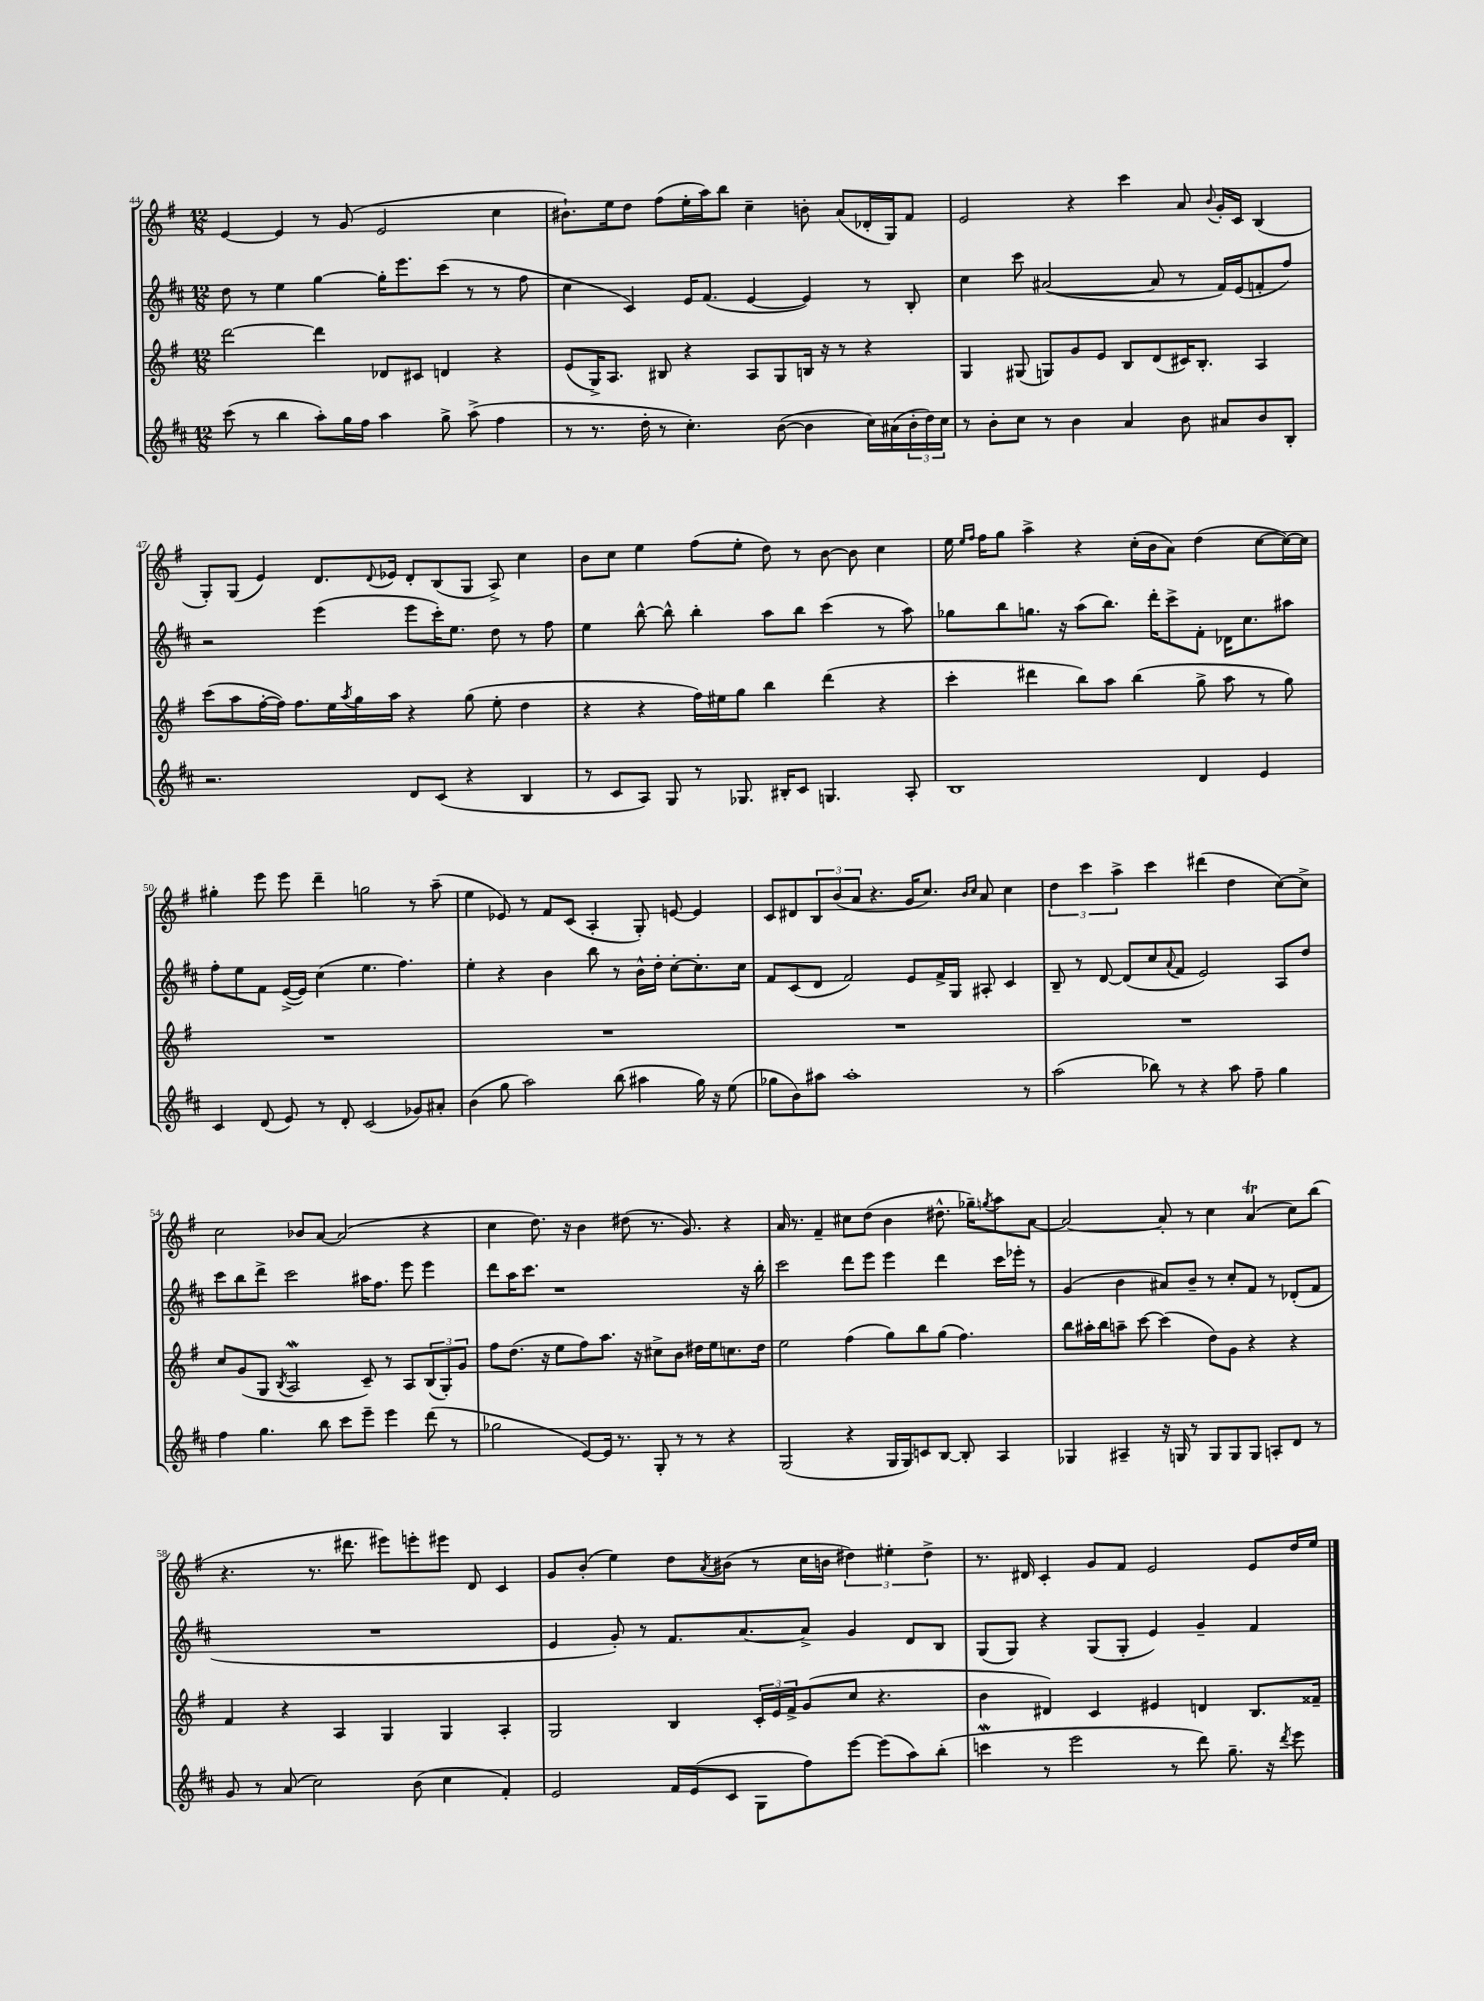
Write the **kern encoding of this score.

**kern	**kern	**kern	**kern
*staff4	*staff3	*staff2	*staff1
*clefG2	*clefG2	*clefG2	*clefG2
*k[f#c#]	*k[f#]	*k[f#c#]	*k[f#]
*M12/8	*M12/8	*M12/8	*M12/8
(8ccc#	[2ddd	8dd	[4e
8r	.	8r	.
4bb	.	4ee	4e]
8aa')	4ddd]	[4gg	8r
16gg	.	.	(8g
16ff#	.	.	.
4aa	8d-	16gg']	2e
.	.	8.eee	.
.	8c#	.	.
8gg^	4d	(8ccc#	.
(8aa^	.	8r	.
4ff#	4r	8r	4cc
.	.	8ff#	.
=	=	=	=
8r	(8e	4cc#	8.b#`)
8.r	16G^)	.	.
.	8.A	.	16ee
.	.	4c#)	8dd
16dd'	.	.	.
8r	8B#	.	(8ff#
4.cc#')	4r	16e	16ee'
.	.	(8.f#	16aa)
.	.	.	8bb
.	8A	[4e	4cc~
([8b	8G	.	.
4b]	16B	4e])	8b'
.	16r	.	.
.	8r	.	(8a
16cc#)	4r	8r	16d-'
(16a#	.	.	16G)
24b'	.	8B'	8f#
24dd)	.	.	.
24cc#	.	.	.
=	=	=	=
8r	4G	4cc#	2e
8b'	.	.	.
8cc#	(8G#	8ccc#	.
8r	8G)	([2a#	.
4b	8g	.	4r
.	8e	.	.
4a	8B	.	4ccc
.	(8d	8a#]	.
8b	16c#)	8r	8a
.	8.B'	.	.
.	.	.	8qqb
8a#	.	16f#)	16g'
.	.	(16e	16c
8b	4A	8f'	(4B
8B'	.	8ff#)	.
=	=	=	=
2.r	(8ccc	2r	8G')
.	8aa	.	(8G
.	[16ff#'	.	4e)
.	16ff#])	.	.
.	8.ff#	.	.
.	.	(4eee	8.d
.	16ee	.	.
.	8qaa	.	.
.	16gg	.	.
.	.	.	8qqd
.	16aa	.	16e-
8d	4r	8eee	8d'
(8c#	.	16ccc#')	(8B
.	.	8.ee	.
4r	(8gg	.	8G
.	8ee'	8dd	8A^)
4B	4dd	8r	4cc
.	.	8ff#	.
=	=	=	=
8r	4r	4ee	8b
8c#	.	.	8cc
8A)	4r	[8bb^^	4ee
8G	.	8bb^^]	.
8r	16ff#)	4bb'	(8ff#
.	16ee#	.	.
8.G-	8gg	.	8ee'
.	4bb	8aa	8dd)
16B#'	.	.	.
8c#	.	8bb	8r
4.G	(4ddd	(4ccc#	[8b
.	.	.	8b]
.	4r	8r	4cc
8A'	.	8aa)	.
=	=	=	=
1B	4ccc'	8gg-	16ee
.	.	.	16qqee
.	.	.	16qqff#
.	.	.	16ff#
.	.	8bb	8gg
.	4ddd#	8.gg	4aa^
.	.	16r	.
.	8bb)	(8aa	4r
.	8aa	8.bb)	.
.	(4bb	.	(16cc'
.	.	16ddd'	16b
.	.	8ccc#^	8a)
4d	8gg^	8f#'	(4dd
.	8aa	16d-	.
.	.	8.cc#	.
4e	8r	.	[8cc
.	8gg)	8aa#	16cc_)
.	.	.	16cc]
=	=	=	=
4c#	1.r	8ff#'	4gg#'
.	.	8ee	.
(8d	.	8f#	8eee
8e)	.	([16e^	8eee
.	.	16e])	.
8r	.	(4cc#	4ddd~
8d'	.	.	.
(2c#	.	4.ee	2gg
.	.	4.ff#)	.
8g-)	.	.	8r
8a#'	.	.	(8aa~
=	=	=	=
(4b	1.r	4ee'	4ee
8gg	.	4r	8e-)
2aa)	.	.	8r
.	.	4b	8f#
.	.	.	(8c
.	.	8bb	4A'
(8bb	.	8r	.
4aa#	.	16b^^	8G')
.	.	16dd'	.
.	.	[8cc#'	[8e
16gg)	.	8.cc#']	4e]
16r	.	.	.
(8ee	.	.	.
.	.	16cc#	.
=	=	=	=
8gg-	1.r	8f#	8c
8b)	.	(8c#	8d#
8aa#	.	8d	12B
.	.	.	(12b
1aa#'	.	2f#)	.
.	.	.	12a
.	.	.	4.r
.	.	8e	16g
.	.	.	8.cc)
.	.	16f#^	.
.	.	16G	.
.	.	.	16qqb
.	.	.	16qqcc
.	.	8A#'	8a
.	.	4c#	4cc
8r	.	.	.
=	=	=	=
(2aa	1.r	8B~	6dd
.	.	8r	.
.	.	.	6ccc
.	.	[8d	.
.	.	.	6aa^
.	.	(8d]	.
8bb-)	.	8cc#	4ccc
.	.	8qqa	.
8r	.	8f#	.
4r	.	2e)	(4ddd#
8aa	.	.	4dd
8ff#~	.	.	.
4gg	.	8A	[8cc)
.	.	8dd	8cc^]
=	=	=	=
4ff#	8cc	8ccc#	2cc
.	(8g	8bb	.
4.gg	8G	8ddd^	.
.	8qB	.	.
.	2A	2ccc#	.
.	.	.	8b-
8bb	.	.	[8a
8ccc#	.	.	(2a]
8eee~	8c~)	16aa#	.
.	.	8.ff#	.
4eee	8r	.	.
.	8A	8eee	.
(8ddd	(12B	4eee	4r
.	12G')	.	.
8r	.	.	.
.	12g	.	.
=	=	=	=
2gg-	8ff#	8ddd	4cc
.	(8.dd	16aa	.
.	.	8.ccc#	.
.	.	.	8.dd)
.	16r	.	.
.	8ee	1r	.
.	.	.	16r
[8e)	8ff#)	.	4b
16e]	8.aa	.	.
8.r	.	.	.
.	.	.	(8dd#
.	16r	.	.
8G'	8cc#^	.	8.r
8r	8b	.	.
.	.	.	8.g)
8r	16dd#	.	.
.	16ee	.	.
4r	8.cc	.	4r
.	.	16r	.
.	16dd#	16bb'	.
=	=	=	=
(2G	2ee	2ccc#	16a
.	.	.	8.r
.	.	.	4f#~
4r	(4ff#	8ddd	8cc#
.	.	8eee	(8dd
16G	8gg)	4eee	4b
16G)	.	.	.
8c	8bb	.	.
[8B	(8gg	4ddd	8.dd#^^
8B']	4.ff#)	.	.
.	.	.	16gg-~)
.	.	.	8qgg
4A	.	16ccc#	8aa
.	.	16eee-'	.
.	.	8r	[8a
=	=	=	=
4G-	8bb	(4g	2a_
.	16aa#'	.	.
.	16bb	.	.
4A#~	8aa~	4b	.
.	[8ccc	.	.
16r	(4ccc]	8a#)	8a']
16G	.	.	.
8r	.	8b~	8r
8G	8dd)	8r	4cc
8G	8g	8cc#'	.
8G	4r	8f#	(4a
8A'	.	8r	.
8d	4r	(8d-'	8cc)
8r	.	8f#	(8bb
=	=	=	=
8g	4f#	1.r	4.r
8r	.	.	.
(8a	4r	.	.
2cc#)	.	.	8.r
.	4A	.	.
.	.	.	8.ddd#
.	4G	.	8eee#)
(8b	.	.	8eee'
4cc#	4G	.	8eee#
.	.	.	8d
4f#')	4A'	.	4c
=	=	=	=
2e	2G	4e	8g
.	.	.	(8b'
.	.	8g')	4ee)
.	.	8r	.
16f#	4B	8.f#	8dd
(16e	.	.	.
.	.	.	8qa
8c#	.	.	(8b#
.	.	[8.a	.
8G	24c'	.	8r
.	24e	.	.
.	24f#^	.	.
8ff#)	(8g	8a^]	16cc
.	.	.	16b
[8eee	8cc	4g	6dd#)
(8eee]	4.r	.	.
.	.	.	6ee#'
8aa)	.	8d	.
.	.	.	6dd#^
(8bb'	.	8B	.
=	=	=	=
4ccc	4b	(8G	8.r
.	.	8G)	.
.	.	.	16d#
8r	4d#)	4r	4c'
2eee	.	.	.
.	4c	(8G	8g
.	.	8G'	8f#
.	4e#	4e)	2e
8r	.	.	.
8ddd)	4d	4g~	.
8.gg~	.	.	.
.	8.B	4f#	8e
16r	.	.	.
8qddd	.	.	.
8eee	.	.	16dd
.	16f##~	.	16ee
==	==	==	==
*-	*-	*-	*-
